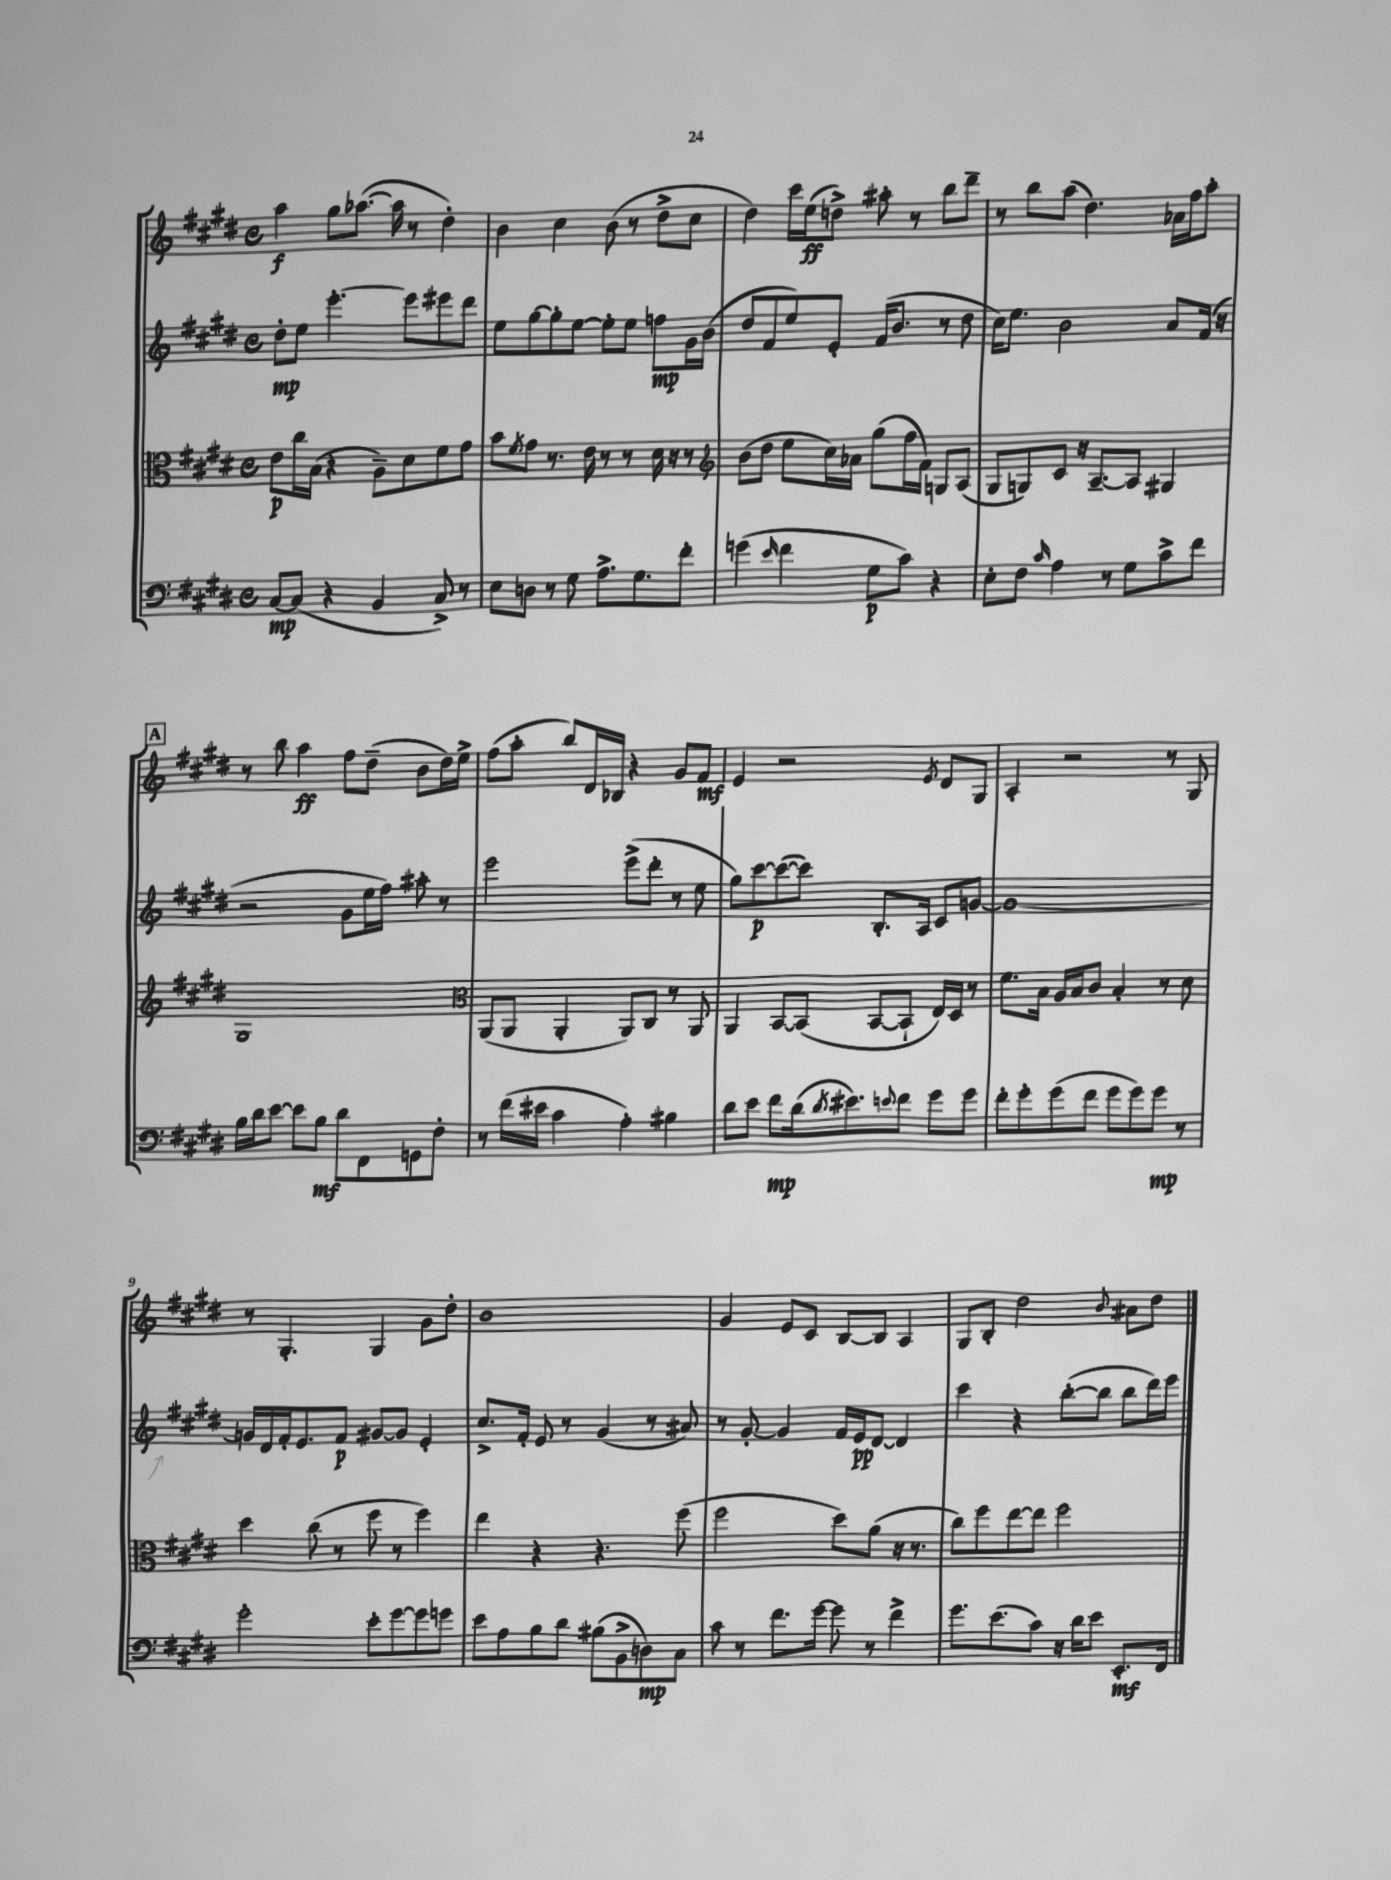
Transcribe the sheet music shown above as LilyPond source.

<<
\new StaffGroup <<
\new Staff = "s0" {
    \clef treble \key e \major \defaultTimeSignature \time 4/4
    a''4\f gis''8 aes''8.~( aes''16 r8 dis''4-.) |
    b'4 cis''4 b'8( r8 dis''8-> cis''8 |
    dis''4) cis'''16 e''16\ff( d''8->) ais''8-. r8 b''8 dis'''8-- |
    r8 b''8 a''8( dis''4.) aes'16 fis''16 a''8-. |
    \mark \markup { \box "A" } r8 b''8 a''4\ff fis''8 dis''8--( b'8 dis''16) e''16-> |
    fis''8( a''8-. b''8) dis'16 bes16 r4 gis'8 fis'8\mf |
    e'4 r2 \acciaccatura { e'8 } dis'8 gis8 |
    a4-. r2 r8 gis8 |
    r8 gis4.-. gis4 gis'8 dis''8-. |
    b'1 |
    gis'4 e'8 cis'8 b8~ b8 a4 |
    gis8 b8-. dis''2 \appoggiatura { b'8 } ais'8 dis''8 \bar "|." |
}
\new Staff = "s1" {
    \clef treble \key e \major \defaultTimeSignature \time 4/4
    dis''8-.\mp e''8 e'''4.~-. e'''8 eis'''8 dis'''8 |
    e''8 gis''8~ gis''8-. e''8~ e''8-. e''8 f''8\mp gis'16 b'16( |
    dis''8 fis'8 e''8) e'8-. fis'16( b'8. r8 dis''8 |
    cis''16) e''8. b'2 a'8 fis'16( r16 |
    \mark \markup { \box "A" } r2 gis'8 e''16 fis''16) ais''8-. r8 |
    e'''2 e'''8->( dis'''8-. r8 e''8 |
    gis''8) cis'''8~\p cis'''8~( cis'''8) b8.-. a16 cis'8 g'8~ |
    g'1~ |
    g'16 dis'16 fis'16-. e'8. fis'8\p gis'8~ gis'8 e'4-. |
    cis''8.-> fis'16-. e'8 r8 gis'4( r8 ais'8) |
    r8 gis'8~-. gis'4 fis'16 e'16\pp dis'8~ dis'4 |
    cis'''4 r4 b''8~-.( b''8 b''8 dis'''16) e'''16 \bar "|." |
}
\new Staff = "s2" {
    \clef alto \key e \major \defaultTimeSignature \time 4/4
    e'8\p cis''16 b16( r4 a8--) dis'8 fis'8 gis'8 |
    b'8 \acciaccatura { fis'8 } gis'8 r8. e'16 r8 r8 dis'16 r16 r8 |
    \clef treble b'8( dis''8 e''8 cis''16) aes'16 gis''8( fis''16 fis'16) g8 a8( |
    gis8 g8) cis'8 r16 a8.~-- a8 gis4 |
    \mark \markup { \box "A" } gis1 |
    \clef alto a,8( a,8 a,4-. a,8) cis8 r8 a,8 |
    a,4 b,8~ b,8( b,8~ b,8-! e16) dis16 r8 |
    fis'8. b16 a16 b16 cis'8 b4-. r8 dis'8 |
    dis''4 cis''8( r8 fis''8 r8 fis''4) |
    e''4 r4 r4. fis''8( |
    fis''2 dis''8) a'8( r16 r8. |
    cis''8) fis''8 e''8~ e''8 fis''2 \bar "|." |
}
\new Staff = "s3" {
    \clef bass \key e \major \defaultTimeSignature \time 4/4
    cis8~\mp cis8( r4 b,4 cis8->) r8 |
    e8 d8 r8 gis8 a8.-> gis8. fis'8-. |
    g'4( \grace { e'16 } fis'4 gis8\p cis'8) r4 |
    e8-. fis8 \grace { cis'16 } a4 r8 gis8 cis'8-> fis'8 |
    \mark \markup { \box "A" } b16 dis'16 e'8~ e'8 b8\mf dis'8 fis,8 g,8 fis8-. |
    r8 fis'16( eis'16 cis'4 a4-.) bis4 |
    dis'8 e'8 fis'8\mp dis'16( \acciaccatura { dis'8 } eis'8.) \appoggiatura { e'8 } fis'8 gis'8 gis'8 |
    fis'8-. gis'8-. gis'8( fis'8 gis'8 gis'8) gis'8\mp r8 |
    gis'2-. e'8-. gis'8~ gis'8 g'8 |
    e'8 a8 b8 dis'8 bis8( b,8-> d8\mp) cis8 |
    cis'8 r8 fis'8. gis'16~ gis'8 r8 fis'4-> |
    gis'8. e'8.( cis'8) r16 dis'16 e'8 e,8.-.\mf fis,16 \bar "|." |
}
>>
>>
